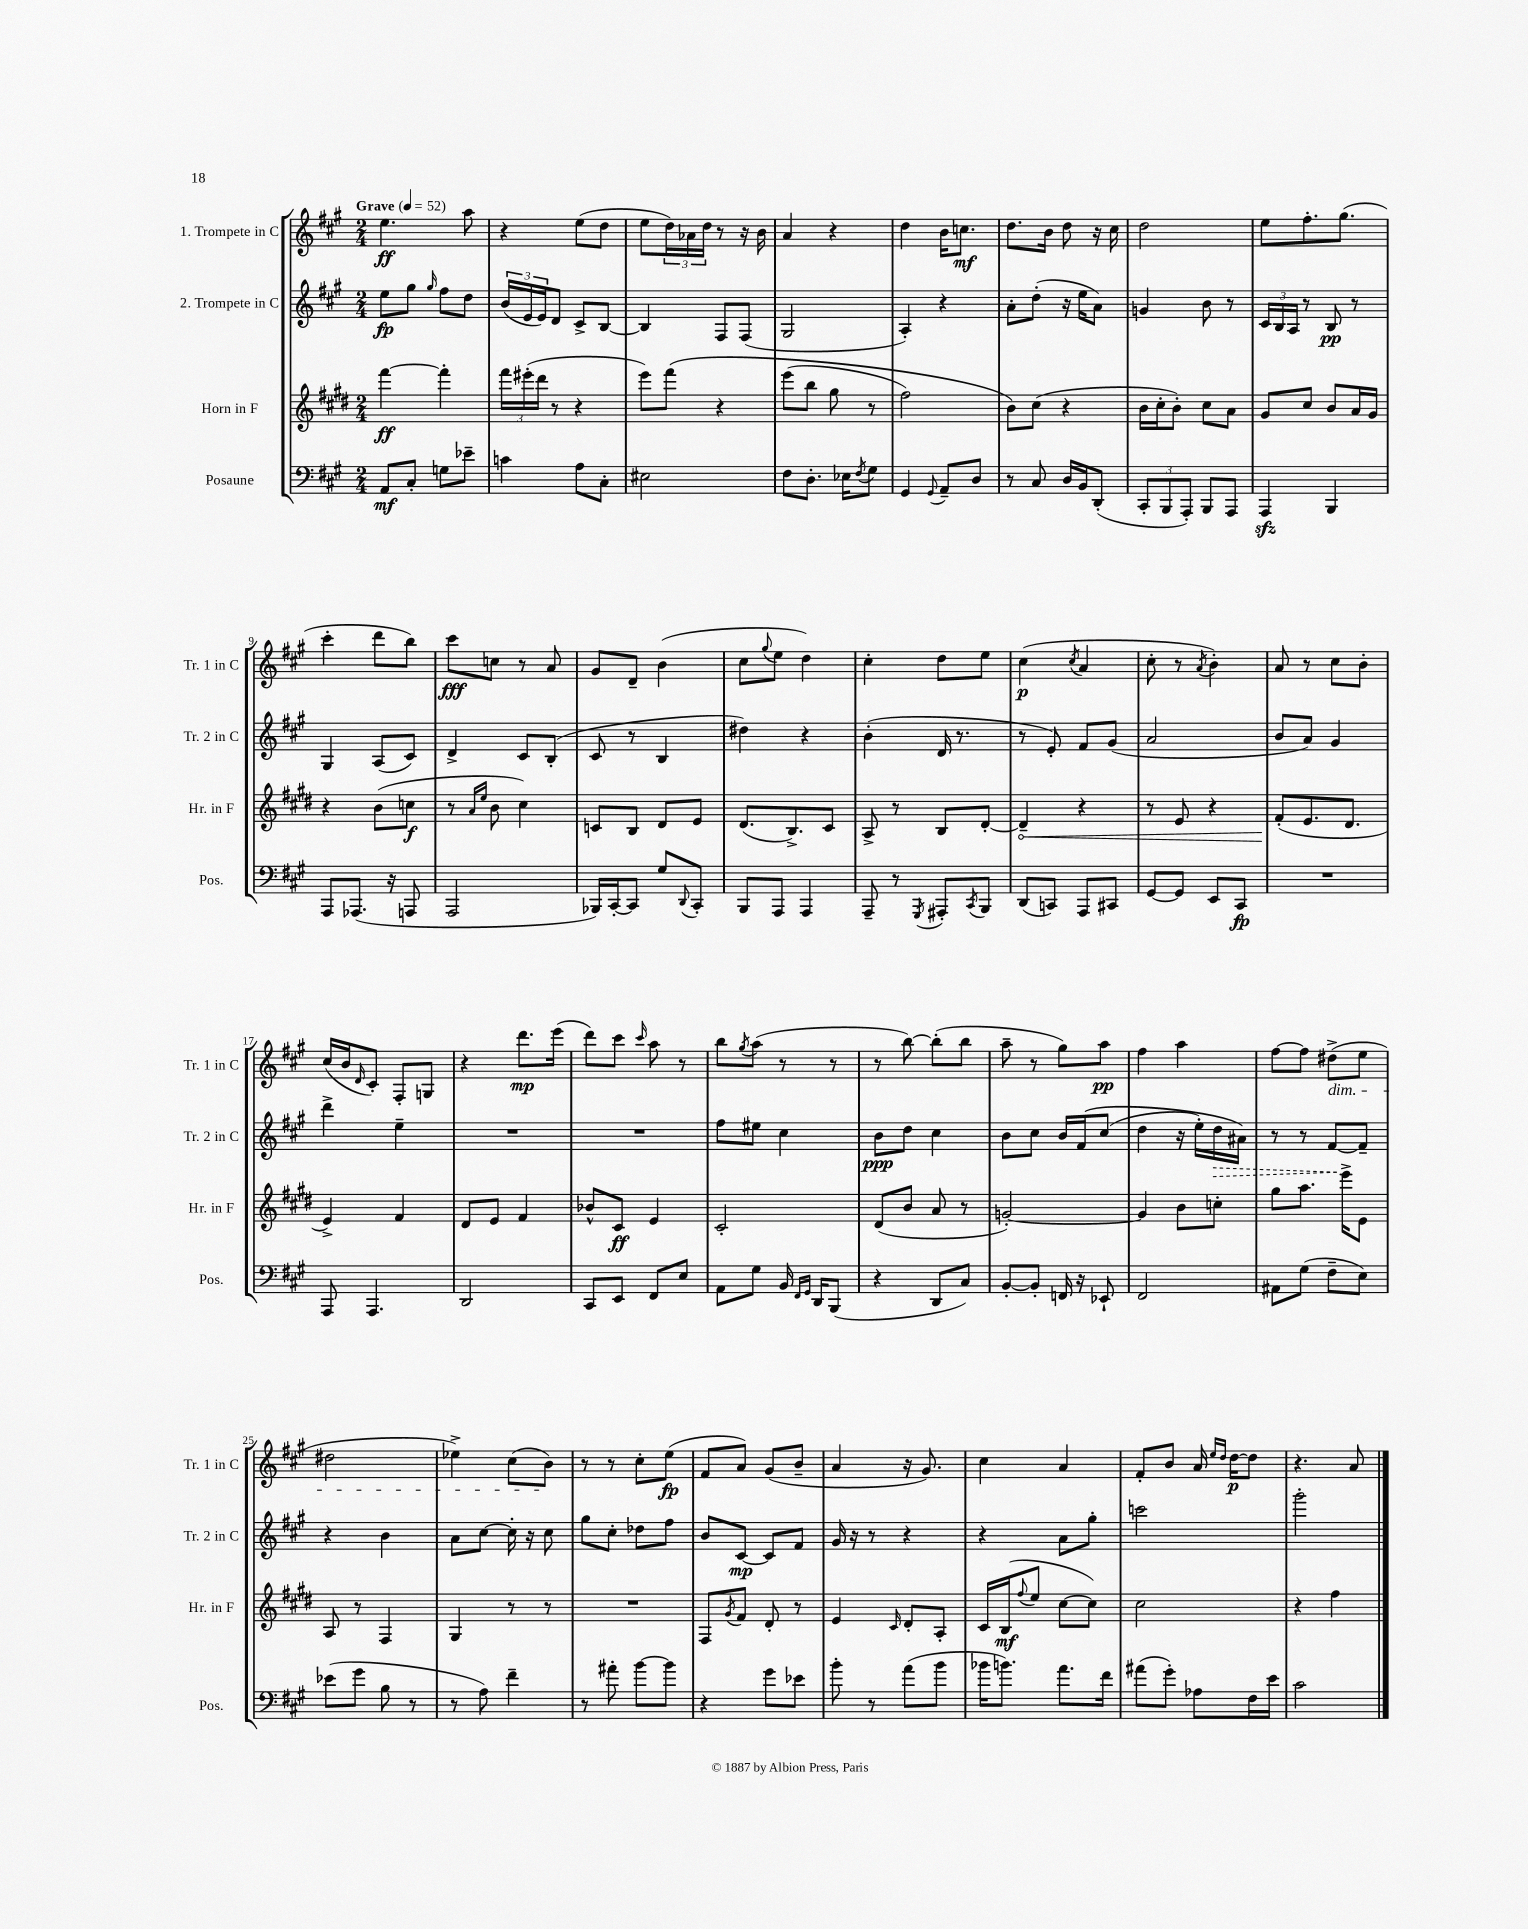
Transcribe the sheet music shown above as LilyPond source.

<<
\new StaffGroup <<
\new Staff = "s0" \with { instrumentName = "1. Trompete in C" shortInstrumentName = "Tr. 1 in C" } {
    \clef treble \key a \major \numericTimeSignature \time 2/4 \tempo "Grave" 4 = 52
    e''4.\ff a''8 |
    r4 e''8( d''8 |
    e''8 \tuplet 3/2 { d''16) aes'16 d''16 } r8 r16 b'16 |
    a'4 r4 |
    d''4 b'16 c''8.\mf |
    d''8. b'16 d''8 r16 cis''16 |
    d''2 |
    e''8 fis''8.-. gis''8.( |
    cis'''4-. d'''8 b''8) |
    cis'''8\fff c''8 r8 a'8 |
    gis'8 d'8-- b'4( |
    cis''8 \appoggiatura { gis''8 } e''8 d''4) |
    cis''4-. d''8 e''8 |
    cis''4\p( \acciaccatura { cis''8 } a'4 |
    cis''8-. r8 \acciaccatura { a'8 } b'4-.) |
    a'8 r8 cis''8 b'8-. |
    cis''16( b'16 \grace { d'16 } cis'8-.) fis8-. g8 |
    r4 d'''8.\mp e'''16( |
    d'''8) cis'''8 \grace { cis'''16 } a''8 r8 |
    b''8 \acciaccatura { gis''8 } a''8( r8 r8 |
    r8 b''8~) b''8-.( b''8 |
    a''8-- r8 gis''8) a''8\pp |
    fis''4 a''4 |
    fis''8~ fis''8 dis''8->\dim( e''8 |
    dis''2 |
    ees''4->) cis''8( b'8\!) |
    r8 r8 cis''8-. e''8\fp( |
    fis'8 a'8) gis'8( b'8-- |
    a'4 r16 gis'8.) |
    cis''4 a'4 |
    fis'8-. b'8 a'16 \grace { e''16 d''16 } d''16~\p d''8 |
    r4. a'8 \bar "|." |
}
\new Staff = "s1" \with { instrumentName = "2. Trompete in C" shortInstrumentName = "Tr. 2 in C" } {
    \clef treble \key a \major \numericTimeSignature \time 2/4
    e''8\fp gis''8 \grace { gis''16 } fis''8 d''8 |
    \tuplet 3/2 { b'16( e'16 e'16) } d'8 cis'8-> b8~ |
    b4 fis8 fis8( |
    gis2 |
    a4-.) r4 |
    a'8-. d''8-.( r16 e''16 a'8) |
    g'4 b'8 r8 |
    \tuplet 3/2 { cis'16 b16 a16 } r8 b8\pp r8 |
    gis4 a8( cis'8) |
    d'4-> cis'8 b8-.( |
    cis'8 r8 b4 |
    dis''4) r4 |
    b'4-.( d'16 r8. |
    r8 e'8-.) fis'8 gis'8( |
    a'2 |
    b'8 a'8) gis'4 |
    d'''4-> e''4-- |
    R2 |
    R2 |
    fis''8 eis''8 cis''4 |
    b'8\ppp d''8 cis''4 |
    b'8 cis''8 b'16 fis'16\( cis''8( |
    d''4 r16 e''16-.) \once \override Hairpin.style = #'dashed-line d''16\> ais'16\) |
    r8 r8 fis'8~\! fis'8-- |
    r4 b'4 |
    a'8 cis''8~ cis''16-. r16 cis''8 |
    gis''8 cis''8-. des''8 fis''8 |
    b'8 cis'8~\mp cis'8 fis'8 |
    gis'16 r16 r8 r4 |
    r4 a'8 gis''8-. |
    c'''2 |
    gis'''2-. \bar "|." |
}
\new Staff = "s2" \with { instrumentName = "Horn in F" shortInstrumentName = "Hr. in F" } {
    \clef treble \key e \major \numericTimeSignature \time 2/4
    fis'''4~\ff fis'''4-. |
    \tuplet 3/2 { fis'''16 eis'''16-.( dis'''16 } r8 r4 |
    e'''8) fis'''8\( r4 |
    e'''8( b''8 gis''8 r8 |
    fis''2) |
    b'8\) cis''8( r4 |
    b'16 cis''16-. b'8-.) cis''8 a'8 |
    gis'8 cis''8 b'8 a'16 gis'16 |
    r4 b'8( c''8\f |
    r8 \grace { a'16 e''16 } b'8 cis''4) |
    c'8 b8 dis'8 e'8 |
    dis'8.( b8.->) cis'8 |
    a8-> r8 b8 dis'8~-. |
    \once \override Hairpin.circled-tip = ##t dis'4--\< r4 |
    r8 e'8 r4 |
    fis'8-.\!( e'8. dis'8. |
    e'4->) fis'4 |
    dis'8 e'8 fis'4 |
    bes'8-^ cis'8\ff e'4 |
    cis'2-. |
    dis'8( b'8 a'8 r8 |
    g'2~-.) |
    g'4 b'8 c''8-. |
    gis''8 a''8. e'''16-> e'8 |
    a8 r8 fis4 |
    gis4 r8 r8 |
    R2 |
    fis8 \acciaccatura { gis'8 } fis'8 dis'8-. r8 |
    e'4 \grace { cis'16 } dis'8-. a8-. |
    cis'16 b16\mf( \appoggiatura { fis''8 } e''8 cis''8~ cis''8) |
    cis''2 |
    r4 fis''4 \bar "|." |
}
\new Staff = "s3" \with { instrumentName = "Posaune" shortInstrumentName = "Pos." } {
    \clef bass \key a \major \numericTimeSignature \time 2/4
    a,8\mf cis8-. g8 ees'8-- |
    c'4 a8 cis8-. |
    eis2 |
    fis8 d8.-. ees16 \acciaccatura { fis8 } gis8 |
    gis,4 \appoggiatura { gis,8 } a,8-- d8 |
    r8 cis8 d16 b,16 d,8-.( |
    \tuplet 3/2 { cis,8-. b,,8 a,,8-.) } b,,8 a,,8 |
    a,,4\sfz b,,4 |
    a,,8 aes,,8.( r16 a,,8 |
    a,,2 |
    bes,,16) cis,16~-. cis,8 gis8 \appoggiatura { d,8 } cis,8-. |
    b,,8 a,,8 a,,4 |
    a,,8-- r8 \acciaccatura { gis,,8 } ais,,8-. \acciaccatura { cis,8 } b,,8 |
    d,8( c,8) a,,8 cis,8 |
    gis,8~ gis,8 e,8 cis,8\fp |
    R2 |
    a,,8 a,,4. |
    d,2 |
    cis,8 e,8 fis,8 e8 |
    a,8 gis8 b,16 \grace { fis,16 gis,16 } d,16 b,,8( |
    r4 d,8 cis8) |
    b,8~-. b,8-. f,16 r16 ees,8-! |
    fis,2 |
    ais,8 gis8( fis8-- e8) |
    ees'8( gis'8 b8 r8 |
    r8 a8) fis'4-- |
    r8 ais'8-. b'8~ b'8 |
    r4 gis'8 ees'8 |
    b'8-. r8 a'8( b'8 |
    bes'16 b'8.) a'8. fis'16 |
    ais'8( gis'8-.) aes8 fis16 e'16 |
    cis'2 \bar "|." |
}
>>
>>
